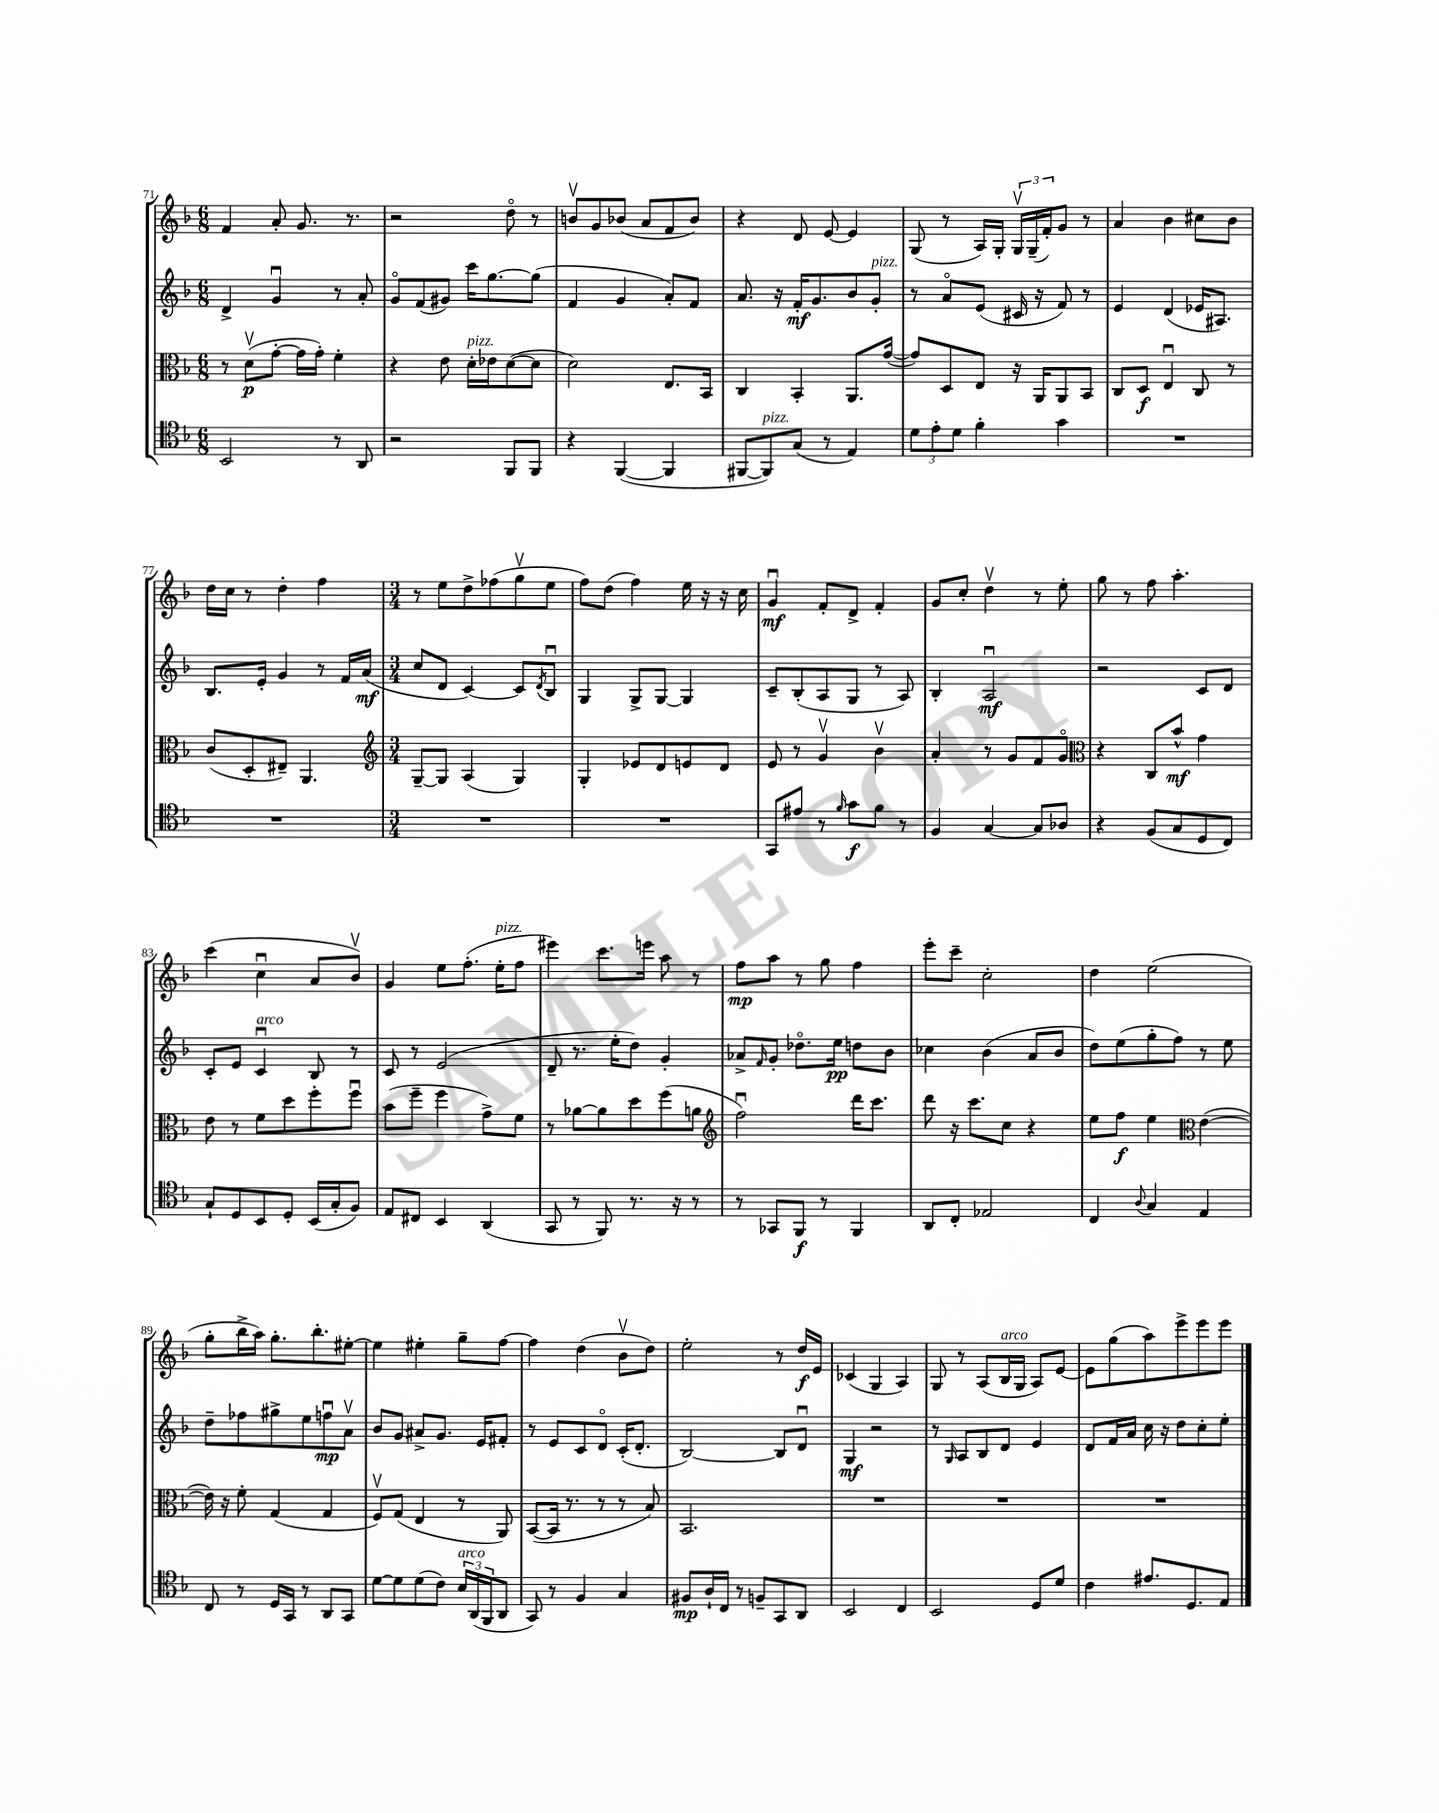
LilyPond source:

<<
\new StaffGroup <<
\new Staff = "s0" {
    \clef treble \key f \major \numericTimeSignature \time 6/8
    f'4 a'8-. g'8. r8. |
    r2 d''8\flageolet r8 |
    b'8\upbow g'8 bes'8( a'8 f'8 bes'8) |
    r4 d'8 e'8~ e'4 |
    g8( r8 a16) g16-. \tuplet 3/2 { g16\upbow g16--( f'16-.) } g'8 r8 |
    a'4 bes'4 cis''8 bes'8 |
    d''16 c''16 r8 d''4-. f''4 |
    \numericTimeSignature \time 3/4 r8 e''8 d''8-> fes''8( g''8\upbow e''8 |
    f''8) d''8( f''4) e''16 r16 r16 c''16 |
    g'4\downbow\mf f'8-. d'8-> f'4-. |
    g'8 c''8-. d''4\upbow r8 e''8-. |
    g''8 r8 f''8 a''4.-. |
    c'''4( c''4\downbow a'8 bes'8\upbow) |
    g'4 e''8 f''8.-.( e''16-.^\markup { \italic "pizz." } f''8 |
    eis'''4) c'''8. e'''16 a''8 r8 |
    f''8\mp a''8 r8 g''8 f''4 |
    e'''8-. c'''8-- c''2-. |
    d''4 e''2( |
    g''8-. bes''16-> a''16) g''8.-. bes''8.-. eis''8~-. |
    eis''4 eis''4-. g''8-- f''8~ |
    f''4 d''4( bes'8\upbow d''8) |
    e''2-. r8 d''16\f e'16 |
    ces'4( g4 a4) |
    g8 r8 a8( bes16^\markup { \italic "arco" } g16 a8) e'8~ |
    e'8 g''8( a''8) e'''8-> e'''8 e'''8 \bar "|." |
}
\new Staff = "s1" {
    \clef treble \key f \major \numericTimeSignature \time 6/8
    d'4-> g'4\downbow r8 a'8-. |
    g'8\flageolet f'8( gis'8) c'''16 g''8.~ g''8( |
    f'4 g'4 a'8-.) f'8 |
    a'8. r16 f'16-.\mf g'8. bes'8 g'8-.^\markup { \italic "pizz." } |
    r8 a'8\flageolet e'8( cis'16 r16 f'8) r8 |
    e'4 d'4( ees'16 ais8.) |
    bes8. e'16-. g'4 r8 f'16 a'16\mf( |
    \numericTimeSignature \time 3/4 c''8 d'8 c'4~) c'8 \acciaccatura { d'8 } bes8\downbow |
    g4 g8-> g8~ g4 |
    c'8-- bes8-.( a8 g8 r8 a8) |
    bes4-. a2\downbow\mf |
    r2 c'8 d'8 |
    c'8-. e'8 c'4\downbow^\markup { \italic "arco" } bes8 r8 |
    c'8 r8 e'2( |
    d'8-- r8. e''16-. d''8) g'4-. |
    aes'8-> \grace { f'16 } g'8-. des''8.\flageolet e''16\pp d''8 bes'8 |
    ces''4 bes'4( a'8 bes'8 |
    d''8) e''8( g''8-. f''8) r8 e''8 |
    d''8-- fes''8 gis''8-> e''8 f''8\downbow\mp a'8\upbow |
    bes'8 g'8 ais'8-> g'8. e'16 fis'8-. |
    r8 e'8 c'8 d'8\flageolet c'16-.( d'8.-. |
    bes2~) bes8 d'8\downbow |
    g4\mf r2 |
    r8 \grace { g16 } a8 bes8 d'8 e'4 |
    d'8 f'16 a'16 c''16 r16 d''8 c''8-. e''8-. \bar "|." |
}
\new Staff = "s2" {
    \clef alto \key f \major \numericTimeSignature \time 6/8
    r8 d'8\upbow\p( g'8~-. g'16 g'16-.) f'4-. |
    r4 e'8 d'16-.^\markup { \italic "pizz." } ees'16 d'8~( d'8 |
    d'2) e8. bes,16 |
    c4 bes,4-. a,8. g'16~( |
    g'8) d8 e8 r16 a,16 a,8 bes,8 |
    c8 d8\f e4\downbow c8 r8 |
    c'8( d8-. eis8--) a,4. |
    \numericTimeSignature \time 3/4 \clef treble g8~-- g8 a4( g4) |
    g4-. ees'8 d'8 e'8 d'8 |
    e'8 r8 g'4\upbow bes'4\upbow |
    a'4-. r8 g'8 f'8 g'8\flageolet |
    \clef alto r4 c8 bes'8-^\mf g'4 |
    e'8 r8 f'8 d''8 f''8-. f''8\downbow |
    bes'8( f''8-- f''4 g'8->) f'8 |
    r8 aes'8~ aes'8 d''8 f''8( a'8 |
    \clef treble f''2\downbow) d'''16 c'''8. |
    d'''8 r16 c'''8. c''8 r4 |
    e''8 f''8\f e''4 \clef alto e'4~( |
    e'16) r16 f'8-. g4( g4 |
    f8\upbow) g8( e4 r8 a,8) |
    bes,8~( bes,16 r8. r8 r8 bes8) |
    bes,2. |
    R2. |
    R2. |
    R2. \bar "|." |
}
\new Staff = "s3" {
    \clef tenor \key f \major \numericTimeSignature \time 6/8
    bes,2 r8 a,8 |
    r2 f,8 f,8 |
    r4 f,4~( f,4 |
    fis,8~ fis,8^\markup { \italic "pizz." }) g8( r8 e4) |
    \tuplet 3/2 { d'8 e'8-. d'8 } f'4-. g'4 |
    R2. |
    R2. |
    \numericTimeSignature \time 3/4 R2. |
    R2. |
    g,8 eis'8 r8 \grace { f'16 } g'8\f f'8 r8 |
    f4 g4~ g8 aes8 |
    r4 f8( g8 d8 c8) |
    g8-! d8 bes,8 d8-. bes,16( g16-. f8) |
    e8 cis8 bes,4 a,4( |
    g,8 r8 f,8) r8. r16 r8 |
    r8 ges,8 f,8\f r8 f,4 |
    a,8 c8-. ees2 |
    c4 \appoggiatura { a8 } g4 e4 |
    c8 r8 d16 g,16 r8 a,8 g,8 |
    d'8~ d'8 d'8( c'8) \tuplet 3/2 { bes16^\markup { \italic "arco" } a,16( f,16 } a,8 |
    g,8) r8 f4 g4 |
    fis8\mp a16-! c16 r8 f8-- g,8 a,8 |
    bes,2 c4 |
    bes,2 d8 d'8 |
    c'4 eis'8. d8. e8 \bar "|." |
}
>>
>>
\layout { \context { \Score currentBarNumber = #71 } }
